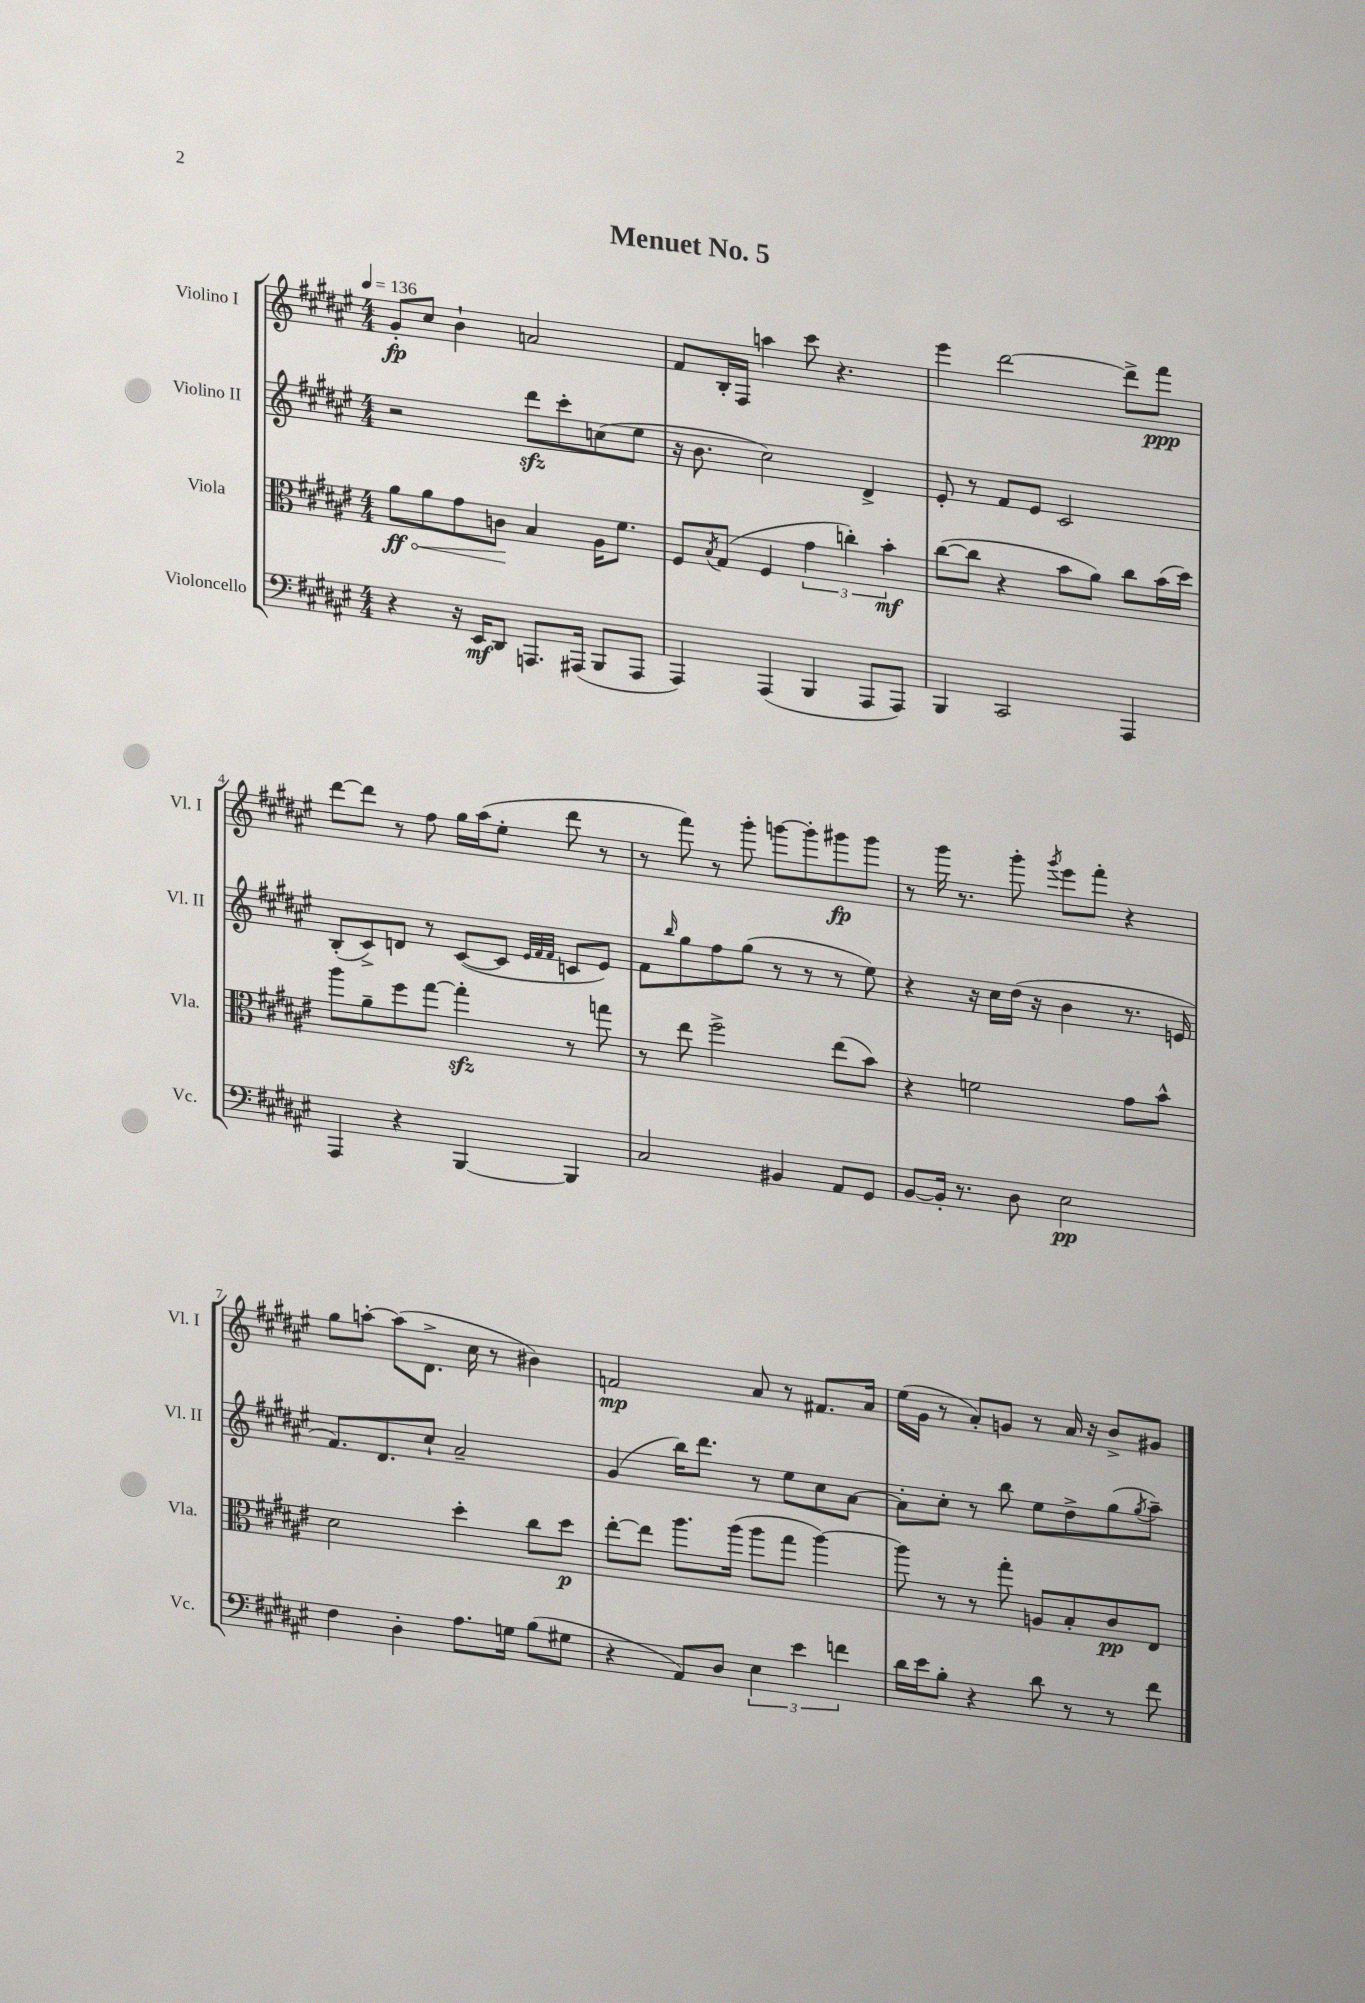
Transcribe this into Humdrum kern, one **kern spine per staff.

**kern	**dynam	**kern	**dynam	**kern	**kern	**dynam
*part4	*part4	*part3	*part3	*part2	*part1	*part1
*staff4	*staff4	*staff3	*staff3	*staff2	*staff1	*staff1
*I"Violoncello	*	*I"Viola	*	*I"Violino II	*I"Violino I	*
*I'Vc.	*	*I'Vla.	*	*I'Vl. II	*I'Vl. I	*
*clefF4	*	*clefC3	*	*clefG2	*clefG2	*
*k[f#c#g#d#a#e#]	*	*k[f#c#g#d#a#e#]	*	*k[f#c#g#d#a#e#]	*k[f#c#g#d#a#e#]	*
*M4/4	*	*M4/4	*	*M4/4	*M4/4	*
*MM136	*	*MM136	*	*MM136	*MM136	*
=1	=1	=1	=1	=1	=1	=1
!	!	!	!LO:HP:b	!	!	!
4r	.	8a#\L	< ff	2r	8g#'/L	fp
.	.	8a#\	.	.	8cc#/J	.
16r	.	8g#\	.	.	4b`\	.
16EE#/KL	mf	.	.	.	.	.
8DD#/J	.	8cn\J	.	.	.	.
8.AAAn/L	.	4B/	[	8ddd#zz\L	2an/	.
.	.	.	.	8ccc#'\	.	.
(16AAA#X/Jk	.	.	.	.	.	.
8BBB/L	.	16A#\KL	.	(8ccn\	.	.
.	.	8.f#\J	.	.	.	.
8AAA#/J	.	.	.	8ee#\J	.	.
=2	=2	=2	=2	=2	=2	=2
4AAA#/)	.	8F#/L	.	16r	8f#/L	.
.	.	.	.	8.b\	.	.
.	.	8qB/	.	.	.	.
.	.	(8G#/J	.	.	16B'/L	.
.	.	.	.	.	16F#/JJ	.
(4AAA#/	.	4F#/	.	2cc#\)	4aan\	.
4BBB/	.	6g#\	.	.	8ccc#\	.
.	.	.	.	.	4.r	.
.	.	6ccn'\)	.	.	.	.
8AAA#/L	.	.	.	4d#^/	.	.
.	.	6b'\	mf	.	.	.
8AAA#/J)	.	.	.	.	.	.
=3	=3	=3	=3	=3	=3	=3
4BBB/	.	([8cc#\L	.	8e#'/	4eee#\	.
.	.	8cc#\J]	.	8r	.	.
2CC#/	.	4r	.	8f#/L	[2ddd#\	.
.	.	.	.	8e#/J	.	.
.	.	8b\L	.	2c#/	.	.
.	.	8a#\J)	.	.	.	.
4AAA#/	.	8cc#\L	.	.	8ddd#^\L]	.
.	.	(16b\L	.	.	8fff#\J	ppp
.	.	16dd#\JJ)	.	.	.	.
!!LO:LB:g=z
=4	=4	=4	=4	=4	=4	=4
4AAA#/	.	8aa#\L	.	(8B'/L	[8ddd#\L	.
.	.	8a#~\	.	8c#^/)	8ddd#\J]	.
4r	.	8ff#\	.	8dn/J	8r	.
.	.	[8gg#\J	.	8r	8ff#\	.
[4BBB/	.	4gg#zz'\]	.	([8c#/L	16gg#\LL	.
.	.	.	.	.	(16aa#\J	.
.	.	.	.	8c#/J]	8ee#'\J	.
.	.	.	.	32qqe#/LLL	.	.
.	.	.	.	32qqf#/	.	.
.	.	.	.	32qqf#/JJJ	.	.
4BBB/]	.	8r	.	8cn/L	8ddd#\	.
.	.	8ggn\	.	8e#/J)	8r	.
=5	=5	=5	=5	=5	=5	=5
2C#/	.	8r	.	8f#\L	8r	.
.	.	.	.	16qqbb/	.	.
.	.	8ee#\	.	8gg#\	8fff#\)	.
.	.	2ff#^\	.	8ff#\	8r	.
.	.	.	.	(8gg#\J	8ggg#'\	.
4BB#X/	.	.	.	8r	[8gggn\L	.
.	.	.	.	8r	8ggg'\]	.
8AA#/L	.	(8ee#\L	.	8r	8ggg#X\	fp
8GG#/J	.	8b\J)	.	8ee#\)	8ggg#\J	.
=6	=6	=6	=6	=6	=6	=6
[8BB/L	.	4r	.	4r	8r	.
16BB'/Jk]	.	.	.	.	16ggg#\	.
8.r	.	.	.	.	8.r	.
.	.	2fn\	.	16r	.	.
.	.	.	.	16cc#\LL	.	.
8D#\	.	.	.	(16dd#\JJ	8ggg#'\	.
.	.	.	.	16r	.	.
.	.	.	.	.	8qggg#/	.
2E#\	pp	.	.	4b\	8eee#\L	.
.	.	.	.	.	8fff#'\J	.
.	.	8g#\L	.	8.r	4r	.
.	.	8b^^\J	.	.	.	.
.	.	.	.	16en/	.	.
!!LO:LB:g=z
=7	=7	=7	=7	=7	=7	=7
4F#\	.	2d#\	.	8.f#/L)	8gg#\L	.
.	.	.	.	.	[8aan'\J	.
.	.	.	.	8.d#/	.	.
4D#'\	.	.	.	.	(8aa\L]	.
.	.	.	.	8cc#`/J	8.d#^\J	.
8.A#\L	.	4dd#'\	.	2a#~/	.	.
.	.	.	.	.	16cc#\	.
.	.	.	.	.	8r	.
16Gn\Jk	.	.	.	.	.	.
(8B\L	.	8cc#\L	.	.	4b#X\)	.
8G#X\J	.	8dd#\J	p	.	.	.
=8	=8	=8	=8	=8	=8	=8
4r	.	[8ee#'\L	.	(4g#/	2fn/	mp
.	.	8ee#\J]	.	.	.	.
8AA#/L)	.	8.aa#\L	.	16bb\KL)	.	.
.	.	.	.	8.ddd#\J	.	.
8D#/J	.	.	.	.	.	.
.	.	(16aa#\Jk	.	.	.	.
6E#\	.	8aa#\L	.	8r	8a#/	.
.	.	8gg#\J	.	8ee#\L	8r	.
6e#\	.	.	.	.	.	.
.	.	[4aa#\)	.	8cc#\	8.f#X/L	.
6fn\	.	.	.	.	.	.
.	.	.	.	[8a#\J	.	.
.	.	.	.	.	16a#/Jk	.
=9	=9	=9	=9	=9	=9	=9
16d#\LL	.	8aa#\]	.	8a#'\L]	(16ee#\LL	.
16e#\J	.	.	.	.	16g#\JJ	.
8B'\J	.	8r	.	8cc#'\J	8r	.
4r	.	8r	.	8r	8a#'/L)	.
.	.	8gg#'\	.	8bb\	8gn/J	.
8d#\	.	8An/L	.	8ee#\L	8r	.
8r	.	8B'/	.	8dd#^\	16a#/	.
.	.	.	.	.	16r	.
8r	.	8c#/	pp	(8gg#\	8b^/L	.
.	.	.	.	8qgg#/	.	.
8f#\	.	8E#/J	.	8aa#~\J)	8g#X/J	.
==	==	==	==	==	==	==
*-	*-	*-	*-	*-	*-	*-
